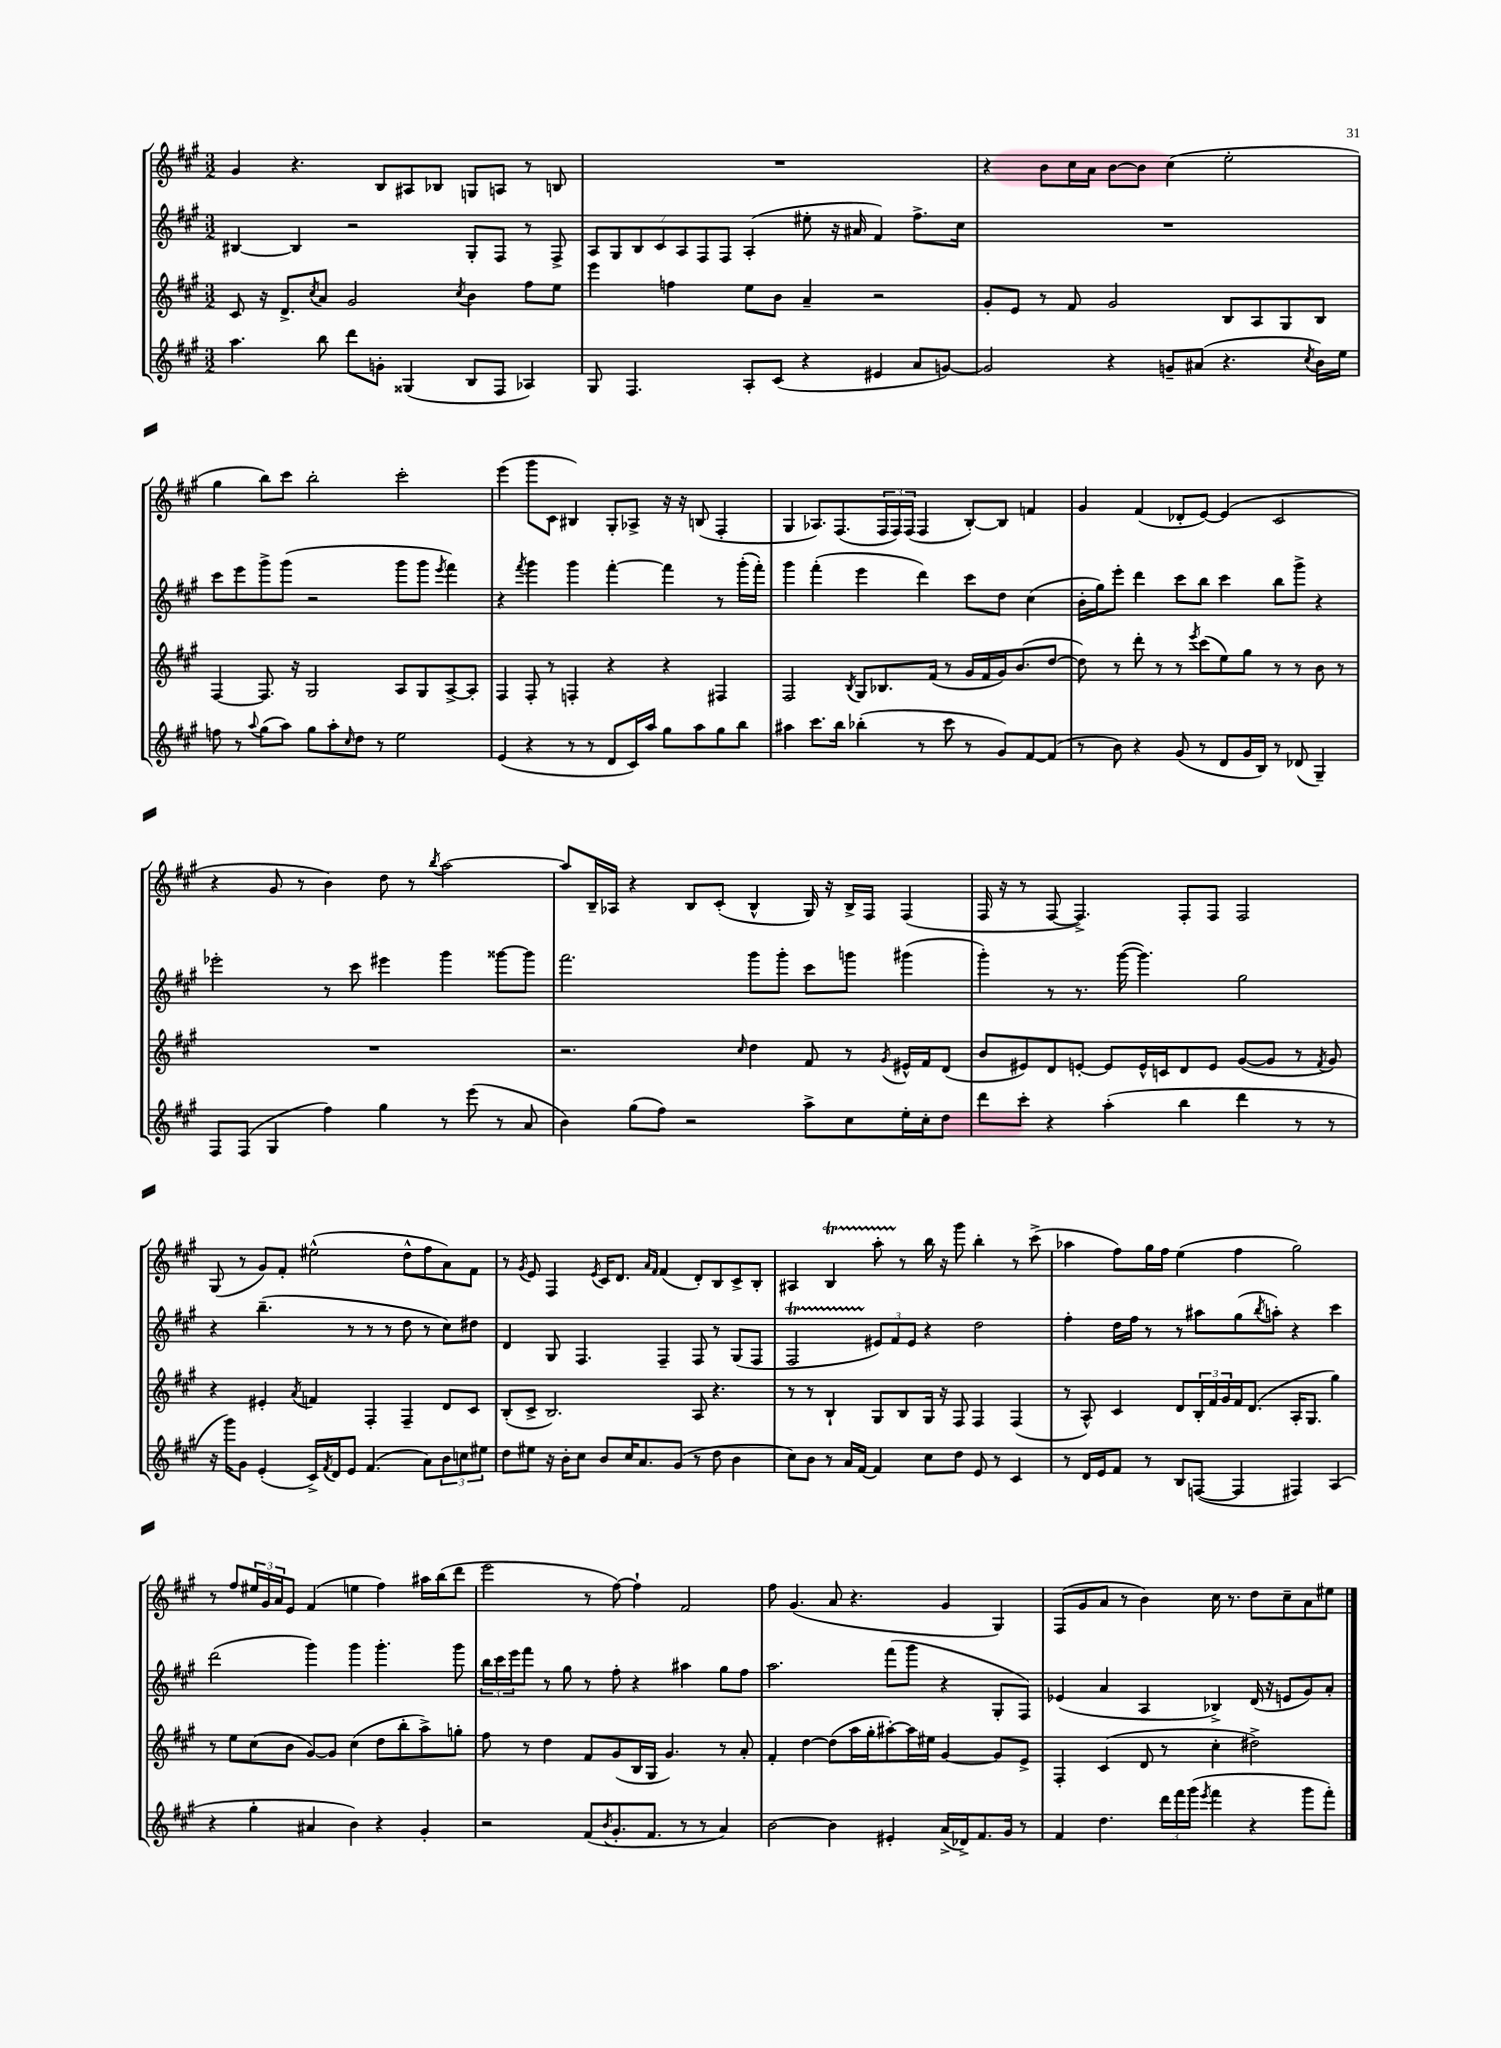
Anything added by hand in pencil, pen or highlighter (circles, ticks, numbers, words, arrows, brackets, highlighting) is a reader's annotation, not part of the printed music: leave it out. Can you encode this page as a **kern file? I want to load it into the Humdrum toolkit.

**kern	**kern	**kern	**kern
*part4	*part3	*part2	*part1
*staff4	*staff3	*staff2	*staff1
*clefG2	*clefG2	*clefG2	*clefG2
*k[f#c#g#]	*k[f#c#g#]	*k[f#c#g#]	*k[f#c#g#]
*M3/2	*M3/2	*M3/2	*M3/2
=105	=105	=105	=105
4.aa\	8c#/	[4B#X/	4g#/
.	16r	.	.
.	8.d^/L	.	.
.	.	4B#/]	4.r
.	8qcc#/	.	.
8bb\	8a/J	.	.
8ddd\L	2g#/	2r	.
8gn'\J	.	.	8B/L
(4G##X/	.	.	8A#X/
.	.	.	8B-X/J
.	8qcc#/	.	.
8B/L	4b\	8G#'/L	8Gn/L
8F#/J	.	8F#/J	8An/J
4A-X/)	8ff#\L	8r	8r
.	8ee\J	8F#^/	8Bn/
=106	=106	=106	=106
8G#/	4eee\	14A/L	1.r
.	.	14G#/	.
4.F#/	.	.	.
.	.	14B/	.
.	.	14c#/	.
.	4ffn\	.	.
.	.	14A/	.
.	.	14F#/	.
.	.	14F#/J	.
8A'/L	8ee\L	(4A'/	.
(8c#/J	8b\J	.	.
4r	4a~/	8ee#X'\	.
.	.	16r	.
.	.	16a#X/	.
4e#X/	2r	4f#/)	.
8a/L	.	8.ff#^\L	.
[8gn/J)	.	.	.
.	.	16cc#\Jk	.
=107	=107	=107	=107
2g/]	8g#'/L	1.r	4r
.	8e/J	.	.
.	8r	.	8b\L
.	8f#/	.	16cc#\L
.	.	.	16a\JJ
4r	2g#/	.	[8b\L
.	.	.	8b\J]
8gn~/L	.	.	(4cc#\
(8a#X/J	.	.	.
4.r	8B/L	.	2ee'\
.	8A/	.	.
.	8G#/	.	.
8qcc#/	.	.	.
16b\LL)	8B/J	.	.
16ee\JJ	.	.	.
!!LO:LB:g=z
=108	=108	=108	=108
8ffn\	[4F#/	8ccc#\L	4gg#\
8r	.	8eee\	.
8qqaa/	.	.	.
(8gg#\L	8.F#/]	8ggg#^\	8bb\L)
8aa\J)	.	(8ggg#\J	8ccc#\J
.	16r	.	.
8gg#\L	2G#/	2r	2bb'\
8aa'\	.	.	.
16qqcc#/	.	.	.
8dd\J	.	.	.
8r	.	.	.
2ee\	8A/L	8ggg#\L	2ccc#'\
.	8G#/	8ggg#\J	.
.	.	8qeee/	.
.	[8A^/	4fff#\)	.
.	8A'/J]	.	.
=109	=109	=109	=109
(4e/	4F#/	4r	(4eee\
.	.	8qfff#/	.
4r	8F#'/	4ggg#\	8ggg#\L
.	8r	.	8c#\J
8r	4Fn'/	4ggg#\	4B#X/)
8r	.	.	.
8d/L	4r	[4fff#'\	8G#'/L
16c#/L)	.	.	8A-X^/J
16aa/JJ	.	.	.
8gg#\L	4r	4fff#\]	16r
.	.	.	16r
8aa\	.	.	(8Bn/
8gg#\	4F#X/	8r	4F#'/
8bb\J	.	(16ggg#'\LL	.
.	.	16fff#'\JJ)	.
=110	=110	=110	=110
4aa#X\	2F#/	4ggg#\	4G#/
8.ccc#\L	.	(4fff#'\	8.A-X/L)
16bb\Jk	.	.	(8.F#/
.	8qB/	.	.
(4bb-X'\	8G#/L	4eee\	.
.	8.B-X/	.	24F#/L
.	.	.	24F#/)
.	.	.	(24F#/JJ
8r	.	4ddd\)	4F#/
.	(16f#/Jk	.	.
8ccc#\	8r	.	.
8r	16g#/LL	8ccc#\L	[8B'/L)
.	16f#/	.	.
8g#/L)	16g#/J)	8dd\J	8B/J]
.	(8.b/	.	.
[8f#/	.	(4cc#\	4fn/
(8f#/J]	[8dd/J	.	.
=111	=111	=111	=111
8r	8dd\])	16b'\LL	4g#/
.	.	16gg#\J)	.
8b\)	8r	8eee'\J	.
4r	8ddd'\	4ddd\	(4f#/
.	8r	.	.
(8g#/	8r	8ccc#\L	8d-X'/L
.	8qeee/	.	.
8r	(8ccc#\L	8bb\J	[8e/J)
8d/L	8ee\)	4ccc#\	(4e/]
16g#/L	8gg#\J	.	.
16B/JJ)	.	.	.
8r	8r	8bb\L	2c#/
(8d-X/	8r	8ggg#^\J	.
4G#~/)	8b\	4r	.
.	8r	.	.
!!LO:LB:g=z
=112	=112	=112	=112
8F#/L	1.r	2eee-X'\	4r
(8F#/J	.	.	.
4G#/	.	.	8g#/
.	.	.	8r
4ff#\)	.	8r	4b\)
.	.	8ccc#\	.
4gg#\	.	4eee#X\	8dd\
.	.	.	8r
.	.	.	8qbb/
8r	.	4ggg#\	[2aa\
(8eee\	.	.	.
8r	.	[8ggg##X\L	.
8a/	.	8ggg##\J]	.
=113	=113	=113	=113
4b\)	2.r	2.fff#\	8aa/L]
.	.	.	16B~/L
.	.	.	16A-X/JJ
(8gg#\L	.	.	4r
8ff#\J)	.	.	.
2r	.	.	8B/L
.	.	.	(8c#'/J
.	16qqcc#/	.	.
.	4dd\	8ggg#\L	4B^^/
.	.	8ggg#'\J	.
8aa^\L	8f#/	8ccc#\L	16G#/)
.	.	.	16r
8cc#\	8r	8gggn\J	16B^/LL
.	.	.	16F#/JJ
.	8qg#/	.	.
16ee'\L	16e#X^^/LL	(4ggg#X\	(4F#/
16cc#'\J	16f#/J	.	.
8dd\J	(8d/J	.	.
=114	=114	=114	=114
8ddd\L	8b/L	4ggg#'\)	16F#/
.	.	.	16r
8ccc#'\J	8e#X/)	.	8r
4r	8d/	8r	[8F#/
.	[8en'/J	8.r	4.F#^/])
(4aa'\	8e/L]	.	.
.	.	([16ggg#\	.
.	16e^^/L	4.ggg#\])	.
.	16cn/J	.	.
4bb\	8d/	.	8F#'/L
.	8e/J	.	8F#/J
4ddd\	([8g#/L	2gg#\	2F#/
.	8g#/J]	.	.
8r	8r	.	.
.	8qf#/	.	.
8r	8g#/)	.	.
!!LO:LB:g=z
=115	=115	=115	=115
16r	4r	4r	(8G#/
16ggg#\KL)	.	.	.
8g#\J	.	.	8r
(4e'/	4e#X'/	(4.bb~\	8g#/L)
.	.	.	8f#'/J
.	8qa/	.	.
16c#^/LL)	4fn/	.	(2ee#X^^\
8qf#/	.	.	.
16d/J	.	.	.
8e/J	.	8r	.
(4.f#/	4F#'/	8r	.
.	.	8r	.
.	4F#~/	8dd\	8dd^^\L
8a\L)	.	8r	8ff#\
12b\	8d/L	8cc#\L)	8a\)
12ccn\	.	.	.
.	8c#/J	8dd#X\J	8f#\J
12ee#X\J	.	.	.
=116	=116	=116	=116
8dd\L	(8B'/L	4d/	8r
.	.	.	8qg#/
8ee#X\J	8c#^/J	.	8e/
16r	2.B/)	8G#/	4F#/
16b'\KL	.	.	.
8cc#\J	.	4.F#/	.
.	.	.	8qe/
8b/L	.	.	16c#/KL
.	.	.	8.d/J
16cc#/K	.	.	.
8.a/	.	.	.
.	.	.	16qqa/LL
.	.	.	16qqf#/JJ
.	.	4F#~/	(4f#/
(8g#/J	.	.	.
8r	8A/	8F#/	8d'/L)
8dd\	4.r	8r	8B/
4b\	.	(8G#/L	8c#^/
.	.	8F#/J	8B'/J
=117	=117	=117	=117
8cc#\L)	8r	2F#T/	4A#X/
8b\J	8r	.	.
8r	4B`/	.	4BT/
16a/LL	.	.	.
[16f#/JJ	.	.	.
4f#/]	8G#/L	12e#X/L)	8aaTTT'\
.	.	12f#/	.
.	8B/	.	8r
.	.	12e#/J	.
8cc#\L	16G#/Jk	4r	16bb\
.	16r	.	16r
8dd\J	8F#/	.	8ggg#\
8e/	4F#/	2dd\	4bb'\
8r	.	.	.
4c#/	(4F#/	.	8r
.	.	.	(8ccc#^\
=118	=118	=118	=118
8r	8r	4ff#'\	4aa-X\
16d/LL	8A^^/)	.	.
16e/J	.	.	.
8f#/J	4c#/	16dd\LL	8ff#\L)
.	.	16ff#\JJ	.
8r	.	8r	16gg#\L
.	.	.	16ff#\JJ
8B/L	8d/L	8r	(4ee\
([8Fn/J	24B'/L	8aa#X\L	.
.	24f#/	.	.
.	24g#/	.	.
4F/]	16f#/J	(8gg#\	4ff#\
.	(8.d/J	.	.
.	.	8qbb/	.
.	.	8aan'\J)	.
4F#X/)	16A'/KL	4r	2gg#\)
.	8.G#/J	.	.
(4A/	4gg#\)	4ccc#\	.
!!LO:LB:g=z
=119	=119	=119	=119
4r	8r	(2ddd\	8r
.	8ee\L	.	8ff#/L
4gg#'\	(8cc#\	.	24ee#X/L
.	.	.	24g#/
.	.	.	24a/J
.	8b\J	.	8e/J
4a#X/	[8g#/L)	4ggg#\)	(4f#/
.	8g#/J]	.	.
4b\)	(4cc#\	4ggg#\	4een\
4r	8dd\L	4.ggg#'\	4ff#\)
.	8bb'\	.	.
4g#'/	8aa^\)	.	16aa#X\LL
.	.	.	(16bb\J
.	8ggn'\J	8ggg#\	8ddd\J
=120	=120	=120	=120
2r	8ff#\	24bb\LL	2eee\
.	.	24ccc#\	.
.	.	24eee\J	.
.	8r	8fff#\J	.
.	4dd\	8r	.
.	.	8gg#\	.
(8f#/L	8f#/L	8r	8r
8qb/	.	.	.
8.g#'/	(8g#/	8ff#'\	[8ff#\)
.	16B/L	4r	4ff#`\]
8.f#/J	16G#/JJ	.	.
.	4.g#/)	.	.
8r	.	4aa#X\	2f#/
8r	.	.	.
4a/)	8r	8gg#\L	.
.	8a'/	8ff#\J	.
=121	=121	=121	=121
[2b\	4f#'/	2.aa\	8ff#\
.	.	.	(4.g#/
.	[4dd\	.	.
4b\]	(8dd\L]	.	8a/
.	16aa\L	.	4.r
.	16gg#'\J	.	.
4e#X'/	[8aa#X'\)	(8fff#\L	.
.	16aa#\L]	8ggg#\J	.
.	16ee#X\JJ	.	.
(16a^/LL	[4g#/	4r	4g#/
16d-X^/J)	.	.	.
8.f#/	.	.	.
.	8g#/L]	8G#'/L	4G#/)
16g#/Jk	.	.	.
8r	8e^/J	8F#/J)	.
=122	=122	=122	=122
4f#/	4F#'/	(4e-X/	(8F#/L
.	.	.	8g#/
4.dd\	(4c#/	4a/	8a/J
.	.	.	8r
.	8d/	4A/	4b\)
24ddd\LL	8r	.	.
24fff#\	.	.	.
(24ggg#\JJ	.	.	.
8qeee/	.	.	.
4fff#\	4cc#'\	4B-X^/)	16cc#\
.	.	.	8.r
4r	2dd#X^\)	(16d/	8dd\L
.	.	16r	.
.	.	8en/L	8cc#~\
8ggg#\L	.	8g#/)	8a\
8fff#'\J)	.	8a'/J	8ee#X\J
==	==	==	==
*-	*-	*-	*-
